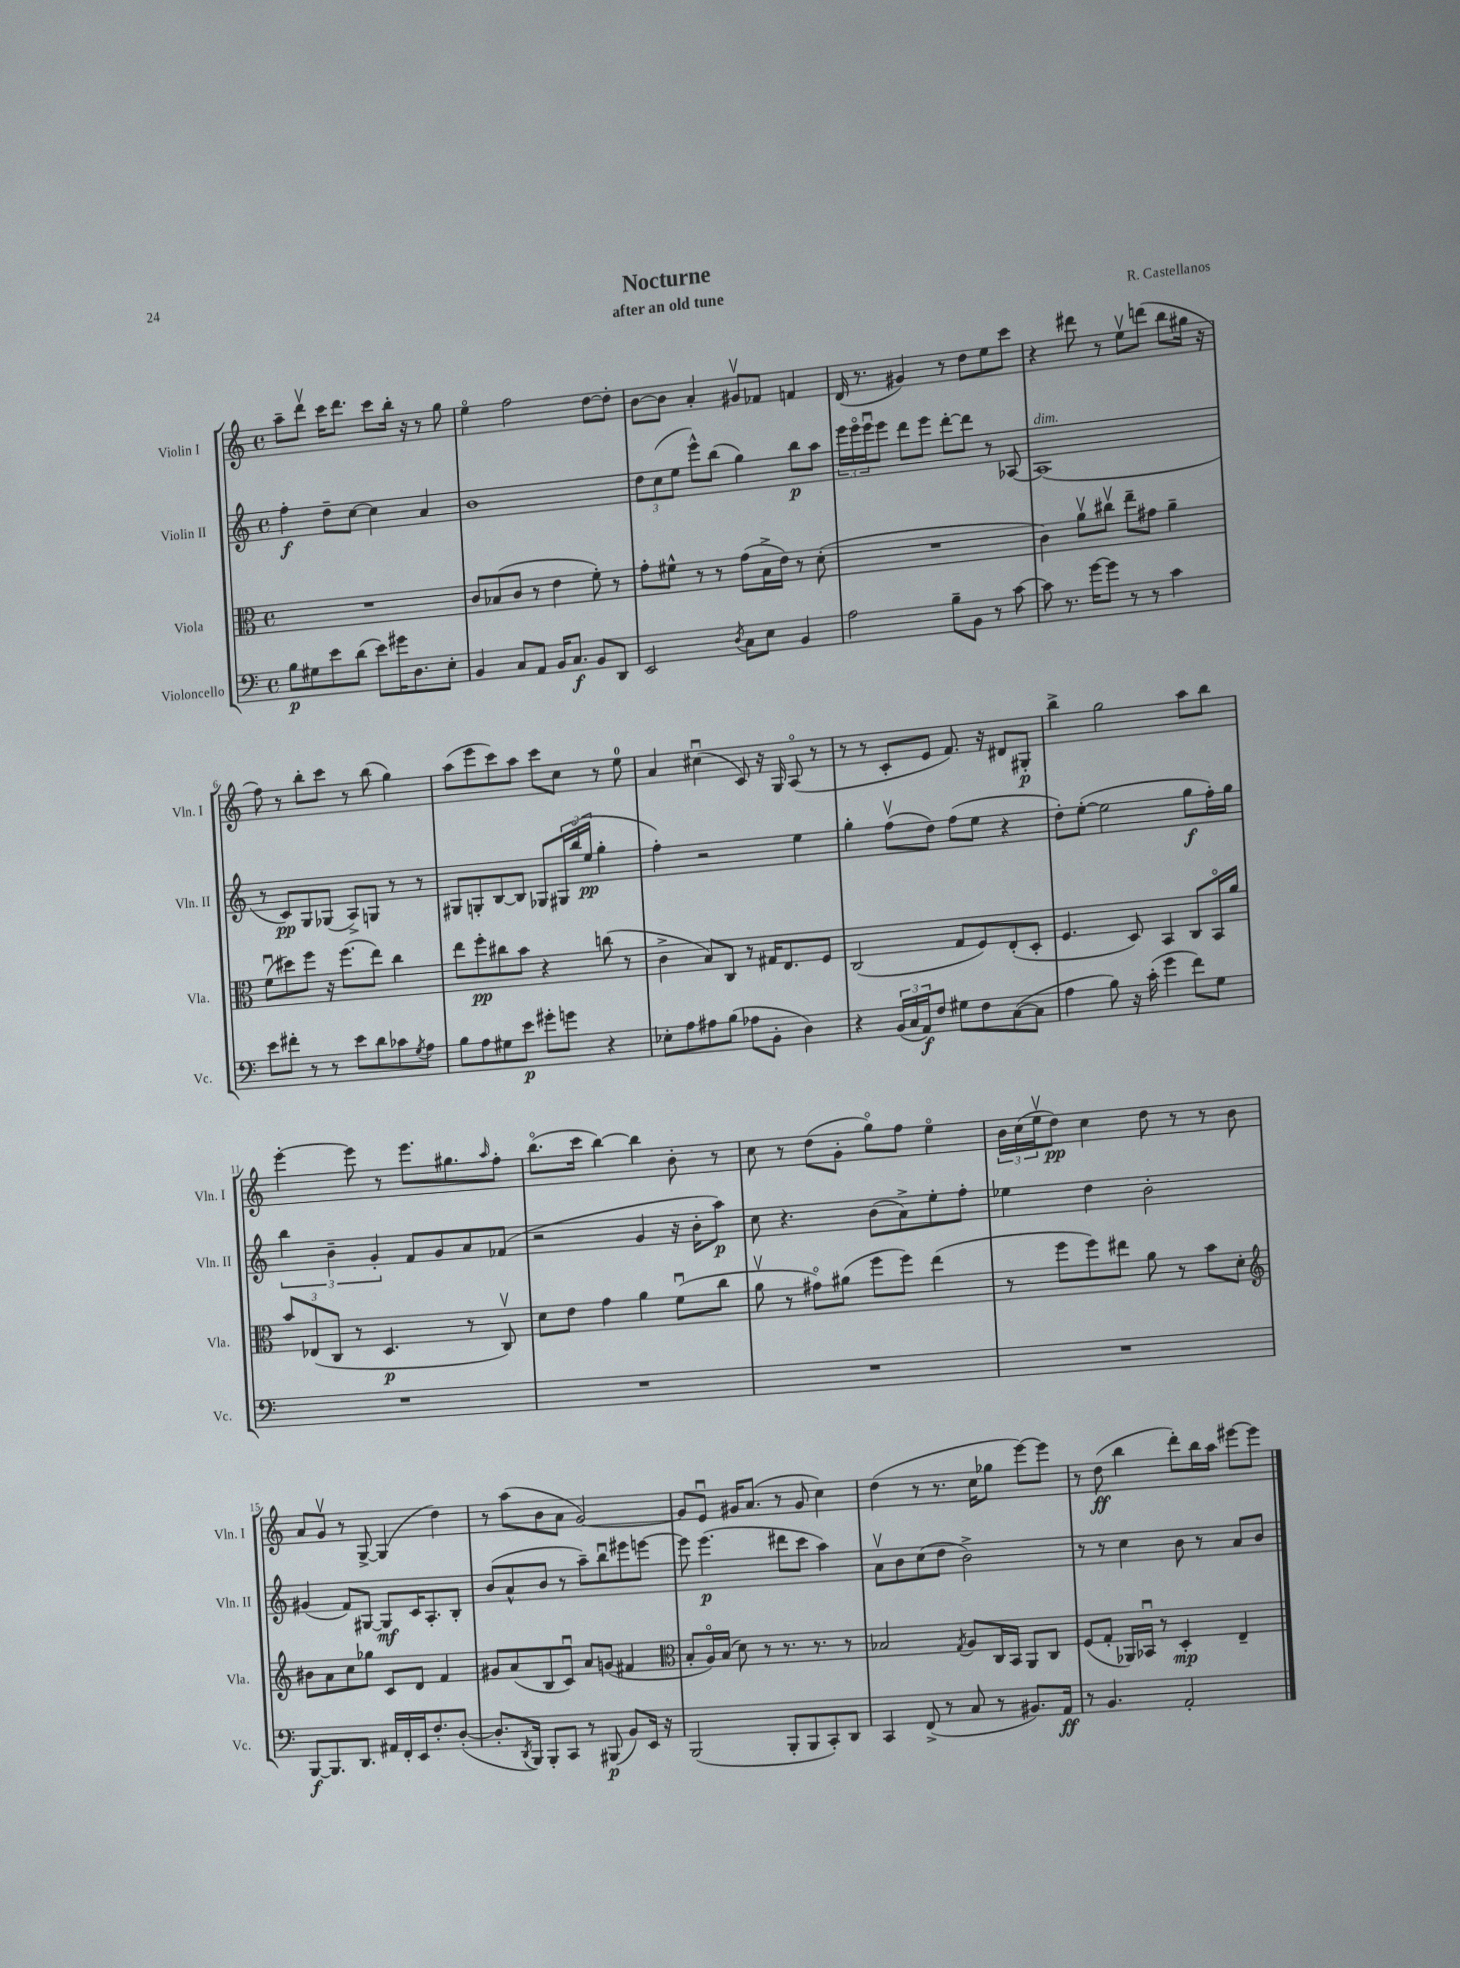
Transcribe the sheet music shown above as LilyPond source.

\header { title = "Nocturne" composer = "R. Castellanos" subtitle = "after an old tune" }
<<
\new StaffGroup <<
\new Staff = "s0" \with { instrumentName = "Violin I" shortInstrumentName = "Vln. I" } {
    \clef treble \key c \major \defaultTimeSignature \time 4/4
    a''8-- d'''8\upbow c'''16 d'''8. c'''8 b''16-. r16 r8 g''8 |
    e''4\flageolet f''2 d''8~ d''8-. |
    b'8~ b'8 a'4-. gis'8\upbow fes'8 f'4 |
    d'16( r8. gis'4) r8 d''8 e''8 c'''8 |
    r4 dis'''8 r8 e''8\upbow d'''8( b''8 gis''16 r16 |
    f''8) r8 b''8-. c'''8 r8 b''8( g''4) |
    a''8( e'''8 c'''8) a''8 c'''8 c''8 r8 e''8-0 |
    a'4 cis''4\downbow( c'8) r16 g16 a8\flageolet( r8 |
    r8 r8 c'8-. e'8 f'8.) r16 dis'8 gis8-.\p |
    b''4-> g''2 a''8 b''8 |
    e'''4~-. e'''8 r8 e'''8. gis''8. \grace { a''16 } f''8-. |
    b''8.\flageolet( c'''16 b''4~) b''4 b'8-. r8 |
    c''8 r8 d''8( g'8-. g''8\flageolet) f''8 e''4\flageolet |
    \tuplet 3/2 { b'16 c''16( e''16\upbow } d''8\pp) c''4 d''8 r8 r8 b'8 |
    a'8 g'8\upbow r8 g8~-> g4( d''4) |
    r8 a''8( b'8 a'8 g'2~) |
    g'8 e'8\downbow gis'16 a'8.( r8 gis'8 c''4) |
    d''4( r8 r8. c''16 ges''8 e'''8~) e'''8 |
    r8 d''8\ff( b''4 d'''8-.) b''16 a''16 eis'''8~ eis'''8 \bar "|." |
}
\new Staff = "s1" \with { instrumentName = "Violin II" shortInstrumentName = "Vln. II" } {
    \clef treble \key c \major \defaultTimeSignature \time 4/4
    f''4-.\f d''8-- c''8~ c''4 a'4 |
    b'1 |
    \tuplet 3/2 { d''8 c''8( e''8 } e'''8-^) b''8( g''4) b''8\p a''8 |
    \tuplet 3/2 { e'''16 e'''16\flageolet e'''16\downbow } e'''8 d'''8 e'''8 d'''8~-. d'''8 r8 aes8~ |
    aes1^\markup { \italic "dim." }( |
    r8 c'8\pp) g8 ges8( a8->) g8 r8 r8 |
    gis8 g8-. b8~ b8 ges8 \tuplet 3/2 { gis16 b''16\flageolet( e''16\pp } g''4-. |
    f''4-.) r2 e''4 |
    g''4-. f''8\upbow( d''8) f''8( e''8 r4 |
    d''8-.) e''8~-.( e''2 g''8\f f''16-.) g''16 |
    \tuplet 3/2 { b''4 b'4-- g'4-. } f'8 g'8 a'8 fes'8( |
    r2 g'4 r16 b'16-. a''8\p) |
    c''8 r4. b'8( a'8->) e''8-. f''8-. |
    ees''4 d''4 b'2-. |
    gis'4( f'8) gis8~ gis8\mf c'16 a8.-. b8-. |
    b'8( a'8-^ b'8 r8 a''8--) b''8\downbow eis'''8 e'''8~ |
    e'''8 e'''4.\p( dis'''8 c'''8 a''4) |
    a'8\upbow b'8 c''8( d''8 b'2->) |
    r8 r8 c''4 b'8 r8 a'8 b'8 \bar "|." |
}
\new Staff = "s2" \with { instrumentName = "Viola" shortInstrumentName = "Vla." } {
    \clef alto \key c \major \defaultTimeSignature \time 4/4
    R1 |
    c'8 bes8( c'8 r8 e'4 f'8-.) r8 |
    g'8-. fis'8-^ r8 r8 g'8( b16-> e'16) r8 d'8-.( |
    R1 |
    c'4) a'8\upbow cis''8\upbow e''8-- gis'8 a'4-- |
    f'8\downbow( dis''8) f''8 r16 f''8.( e''8) c''4 |
    e''8 f''8-.\pp cis''8 b'8 r4 c''8( r8 |
    c'4-> b8) c8 r8 gis16 e8. f8 |
    c2( g8 f8) e8-.( d8-. |
    f4. d8) b,4 c8 b,16\flageolet a'16 |
    \tuplet 3/2 { b'8 ees8( c8 } r8 d4.\p r8 c8\upbow) |
    d'8 e'8 g'4 a'4 f'8\downbow( c''8 |
    a'8\upbow r8 gis'8\flageolet) ais'8( f''8 f''8) e''4( |
    r8 f''8 f''8) eis''8 a'8 r8 b'8 d'8-. |
    \clef treble bis'8 a'8 c''8 ges''8 c'8 d'8 f'4 |
    gis'8 a'8( b8 c'8\downbow) a'8 g'8( fis'4 |
    \clef alto b8-. a16\flageolet) b16( d'8) r8 r8. r8. r8 |
    bes2 \acciaccatura { g8 } a8 c16 b,16 a,8 c8 |
    f8( g8-. aes,16) bes,16\downbow r8 d4-.\mp e4-- \bar "|." |
}
\new Staff = "s3" \with { instrumentName = "Violoncello" shortInstrumentName = "Vc." } {
    \clef bass \key c \major \defaultTimeSignature \time 4/4
    b8\p gis8 e'8 d'8( e'8) gis'16 d8. e8-. |
    b,4 c8 a,8 b,16 c8.\f b,8 d,8 |
    e,2 \acciaccatura { d8 } c8 e8 b,4 |
    a2 b8-- b,8 r8 c'8~ |
    c'8 r8. g'16~ g'8 r8 r8 c'4 |
    e'8 fis'8-. r8 r8 e'8 d'8 ces'8 \acciaccatura { g8 } a8 |
    b8 a8 gis8 e'8\p gis'8-. g'8 r4 |
    ees8-. a8 ais8 b8( aes8 b,8-. d4) |
    r4 \tuplet 3/2 { b,16( c16 a,16\f) } f8 gis8 f8 c8~( c8 |
    a4 b8) r16 c'16-.( g'4 f'8) g8 |
    R1 |
    R1 |
    R1 |
    R1 |
    b,,8~\f b,,8. d,8. ais,16 f,16-. e,16 f8.-. d8~-.( |
    d8.-. \acciaccatura { d,8 } b,,16) b,,8-. c,8 r8 bis,,8\p( b,8) e,16 r16 |
    b,,2( b,,8-. b,,8 c,8-.) d,8 |
    c,4 f,8->( r8 c8 r8 bis,8.) a,16\ff |
    r8 b,4. a,2-. \bar "|." |
}
>>
>>
